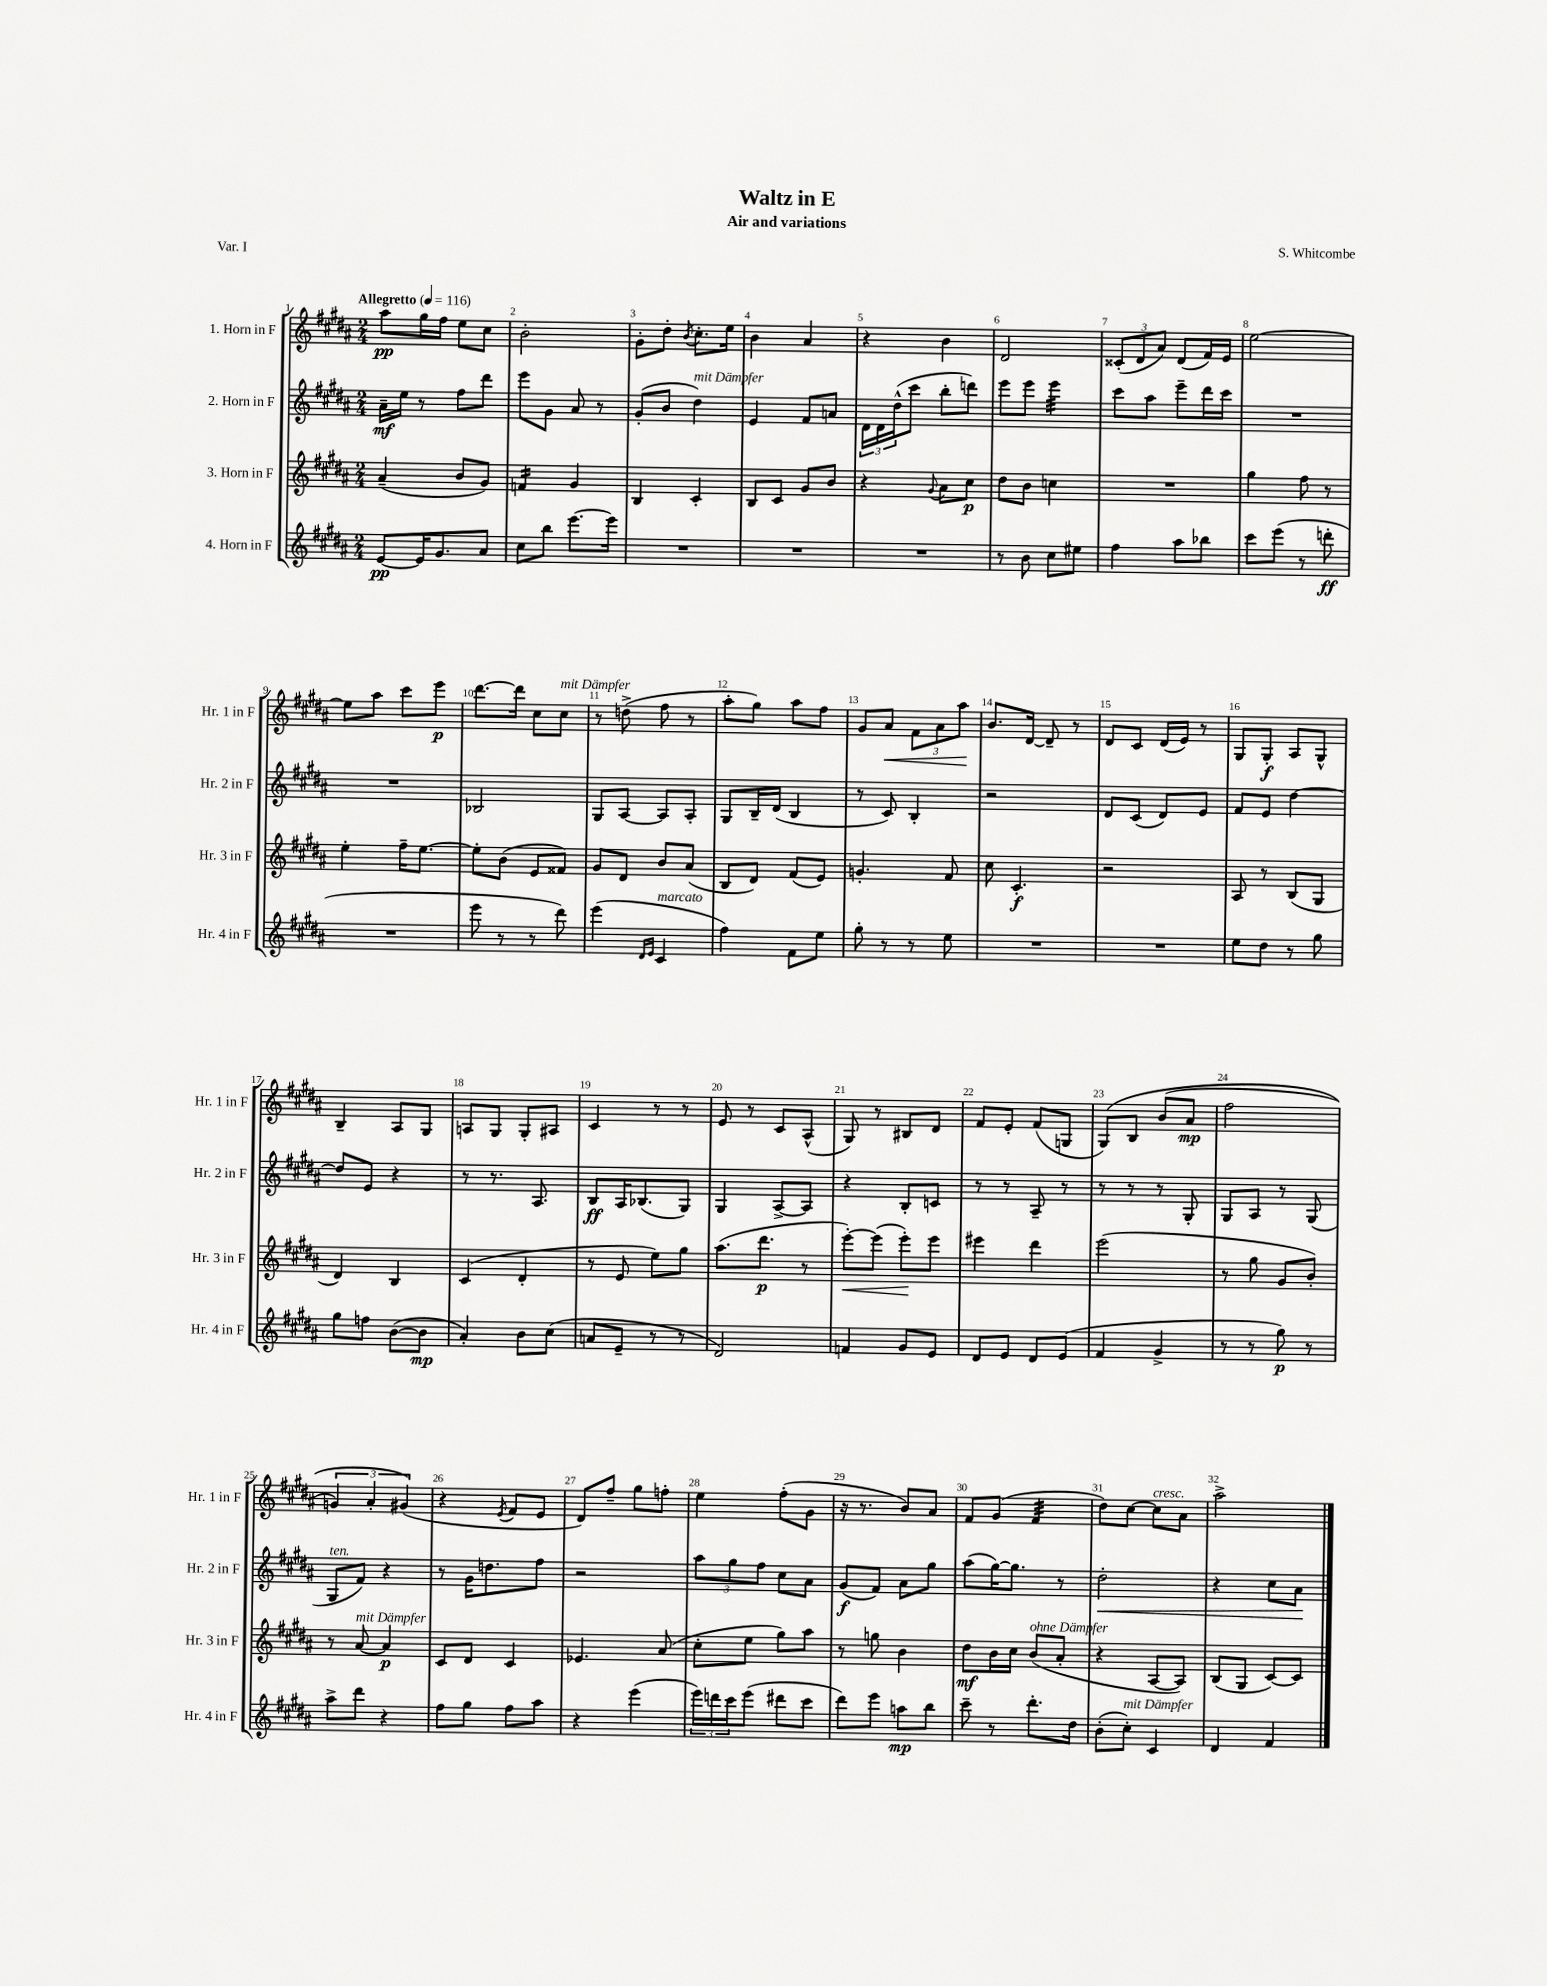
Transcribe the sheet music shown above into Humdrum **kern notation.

**kern	**kern	**kern	**kern
*staff4	*staff3	*staff2	*staff1
*clefG2	*clefG2	*clefG2	*clefG2
*k[f#c#g#d#a#]	*k[f#c#g#d#a#]	*k[f#c#g#d#a#]	*k[f#c#g#d#a#]
*M2/4	*M2/4	*M2/4	*M2/4
*MM116	*MM116	*MM116	*MM116
[8e/L	(4a#~/	16a#~\LL	8aa#\L
.	.	16ee\JJ	.
16e/]K	.	8r	16gg#\L
8.g#/	.	.	16ff#\JJ
.	8b/L	8ff#\L	8ee\L
8a#/J	8g#/J)	8ddd#\J	8cc#\J
=	=	=	=
8cc#\L	4f/	8eee\L	2b'\
8bb\J	.	8g#\J	.
[8.eee\L	4g#/	8a#/	.
.	.	8r	.
16eee\]Jk	.	.	.
=	=	=	=
2r	4B/	(8g#'/L	8g#'\L
.	.	8b/J	8dd#'\J
.	.	.	8qb/
.	4c#'/	4dd#\)	8.cc#'\L
.	.	.	16ee\Jk
=	=	=	=
2r	8B/L	4e/	4b\
.	8c#/J	.	.
.	8g#/L	8f#/L	4a#/
.	8b/J	8a/J	.
=	=	=	=
2r	4r	24d#\LL	4r
.	.	24d#\	.
.	.	(24dd#^^\J	.
.	.	8ccc#\J	.
.	8qqg#/	.	.
.	8a#\L	8bb'\L	4b\
.	8cc#\J	8ddd\J)	.
=	=	=	=
8r	8dd#\L	8eee\L	2d#/
8b\	8b\J	8eee\J	.
8cc#\L	4cc\	4eee\	.
8ee#\J	.	.	.
=	=	=	=
4ff#\	2r	8ccc#\L	(12c##'/L
.	.	.	12d#/
.	.	8aa#\J	.
.	.	.	12a#/J)
8aa#\L	.	8eee~\L	(8d#/L
8bb-\J	.	16ddd#\L	16f#/L)
.	.	16ccc#\JJ	16e/JJ
=	=	=	=
8ccc#\L	4gg#\	2r	[2ee\
(8eee\J	.	.	.
8r	8ff#\	.	.
8ddd'\	8r	.	.
=	=	=	=
2r	4ee'\	2r	8ee\]L
.	.	.	8aa#\J
.	16ff#~\LK	.	8ccc#\L
.	[8.ee\J	.	.
.	.	.	8eee\J
=	=	=	=
8eee\	8ee'\]L	2B-/	[8.ddd#\L
8r	(8b\J	.	.
.	.	.	16ddd#\]Jk
8r	8e/L	.	8cc#\L
8ddd#\)	8f##/J)	.	8cc#\J
=	=	=	=
(4eee\	8g#/L	8G#/L	8r
.	8d#/J	[8A#/J	(8dd^\
16qqd#/LL	.	.	.
16qqe/JJ	.	.	.
4c#/	8b/L	8A#/]L	8ff#\
.	(8a#/J	8A#'/J	8r
=	=	=	=
4ff#\)	8B/L	8G#/L	8aa#'\L
.	8d#/J)	16B~/L	8gg#\J)
.	.	(16d#/JJ	.
8f#\L	(8f#/L	4B/	8aa#\L
8ee\J	8e/J)	.	8ff#\J
=	=	=	=
8gg#'\	4.g'/	8r	8g#/L
8r	.	8c#/)	8a#/J
8r	.	4B'/	12f#\L
.	.	.	12a#\
8ee\	8f#/	.	.
.	.	.	12aa#\J
=	=	=	=
2r	8cc#\	2r	8.b/L
.	4.c#'/	.	.
.	.	.	[16d#/Jk
.	.	.	8d#~/]
.	.	.	8r
=	=	=	=
2r	2r	8d#/L	8d#/L
.	.	(8c#/J	8c#/J
.	.	8d#/L)	(16d#/LL
.	.	.	16e/JJ)
.	.	8e/J	8r
=	=	=	=
8ee\L	8A#/	8f#/L	8G#/L
8dd#\J	8r	8e/J	8G#'/J
8r	(8B/L	[4dd#\	8A#/L
8gg#\	8G#/J	.	8G#^^/J
=	=	=	=
8gg#\L	4d#/)	8dd#/]L	4B~/
8ff\J	.	8e/J	.
([8b\L	4B/	4r	8A#/L
8b\]J	.	.	8G#/J
=	=	=	=
4a#'/)	(4c#/	8r	8A/L
.	.	8.r	8G#/J
8b\L	4d#'/	.	8G#'/L
.	.	8.A#/	.
(8cc#\J	.	.	8A#/J
=	=	=	=
8a/L	8r	8B/L	4c#/
8e~/J	8e/	16A#/K	.
.	.	(8.B-/	.
8r	8ee\L)	.	8r
8r	8gg#\J	8G#/J)	8r
=	=	=	=
2d#/)	(8.aa#\L	4G#/	8e/
.	.	.	8r
.	8.ddd#\J	.	.
.	.	[8A#^/L	8c#/L
.	8r	8A#/]J	(8A#^^/J
=	=	=	=
4f/	[8eee'\L)	4r	8G#/)
.	(8eee\]J	.	8r
8g#/L	8eee'\L)	8B'/L	8B#/L
8e/J	8eee\J	8c/J	8d#/J
=	=	=	=
8d#/L	4eee#\	8r	8f#/L
8e/J	.	8r	8e'/J
8d#/L	4ddd#\	8A#~/	(8f#/L
(8e/J	.	8r	8G/J
=	=	=	=
4f#/	(2eee\	8r	&(8G#/L)
.	.	8r	8B/J
4g#^/	.	8r	(8b/L
.	.	8G#'/	8a#/J
=	=	=	=
8r	8r	8G#/L	2ff#\
8r	8gg#\	8A#/J	.
8gg#\)	8g#/L	8r	.
8r	8b'/J)	(8G#/	.
=	=	=	=
8aa#^\L	8r	8G#/L	6g/)
8ddd#\J	[8a#/	8f#/J)	.
.	.	.	6a#'/
4r	4a#/]	4r	.
.	.	.	(6g#/&)
=	=	=	=
8ff#\L	8c#/L	8r	4r
8gg#\J	8d#/J	16g#\LK	.
.	.	8.dd\	.
.	.	.	8qe/
8ff#\L	4c#/	.	8f#/L
8aa#\J	.	8ff#\J	8e/J
=	=	=	=
4r	4.e-/	2r	8d#/L)
.	.	.	8ff#~/J
(4eee\	.	.	8gg#\L
.	(8a#/	.	8ff'\J
=	=	=	=
24eee\LL)	8cc#'\L	12aa#\L	4ee\
24ddd\	.	.	.
24ccc#\J	.	12gg#\	.
(8eee\J	8ee\J	.	.
.	.	12ff#\J	.
8ddd#\L	8gg#\L)	8cc#\L	(8ff#'\L
8ccc#\J	8aa#\J	8a#\J	8g#\J
=	=	=	=
8ddd#\L)	8r	(8g#/L	16r
.	.	.	8.r
8eee\J	8gg\	8f#/J)	.
8aa\L	4b\	8a#\L	8b/L)
8bb\J	.	8gg#\J	8a#/J
=	=	=	=
8ccc#~\	8dd#\L	(8aa#\L	8f#/L
8r	16b\L	[16gg#\K)	(8g#/J
.	16cc#\JJ	8.gg#\]J	.
8.ddd#'\L	(8b/L	.	4f#/
.	8a#'/J	8r	.
16dd#\Jk	.	.	.
=	=	=	=
(8b'\L	4r	2dd#'\	8dd#\L)
8cc#'\J)	.	.	[8cc#\J
4c#/	[8A#/L	.	8cc#\]L
.	8A#/]J)	.	8a#\J
=	=	=	=
4d#/	(8B/L	4r	2aa#^\
.	8G#/J	.	.
4f#/	[8c#/L)	8cc#\L	.
.	8c#/]J	8a#\J	.
==	==	==	==
*-	*-	*-	*-
